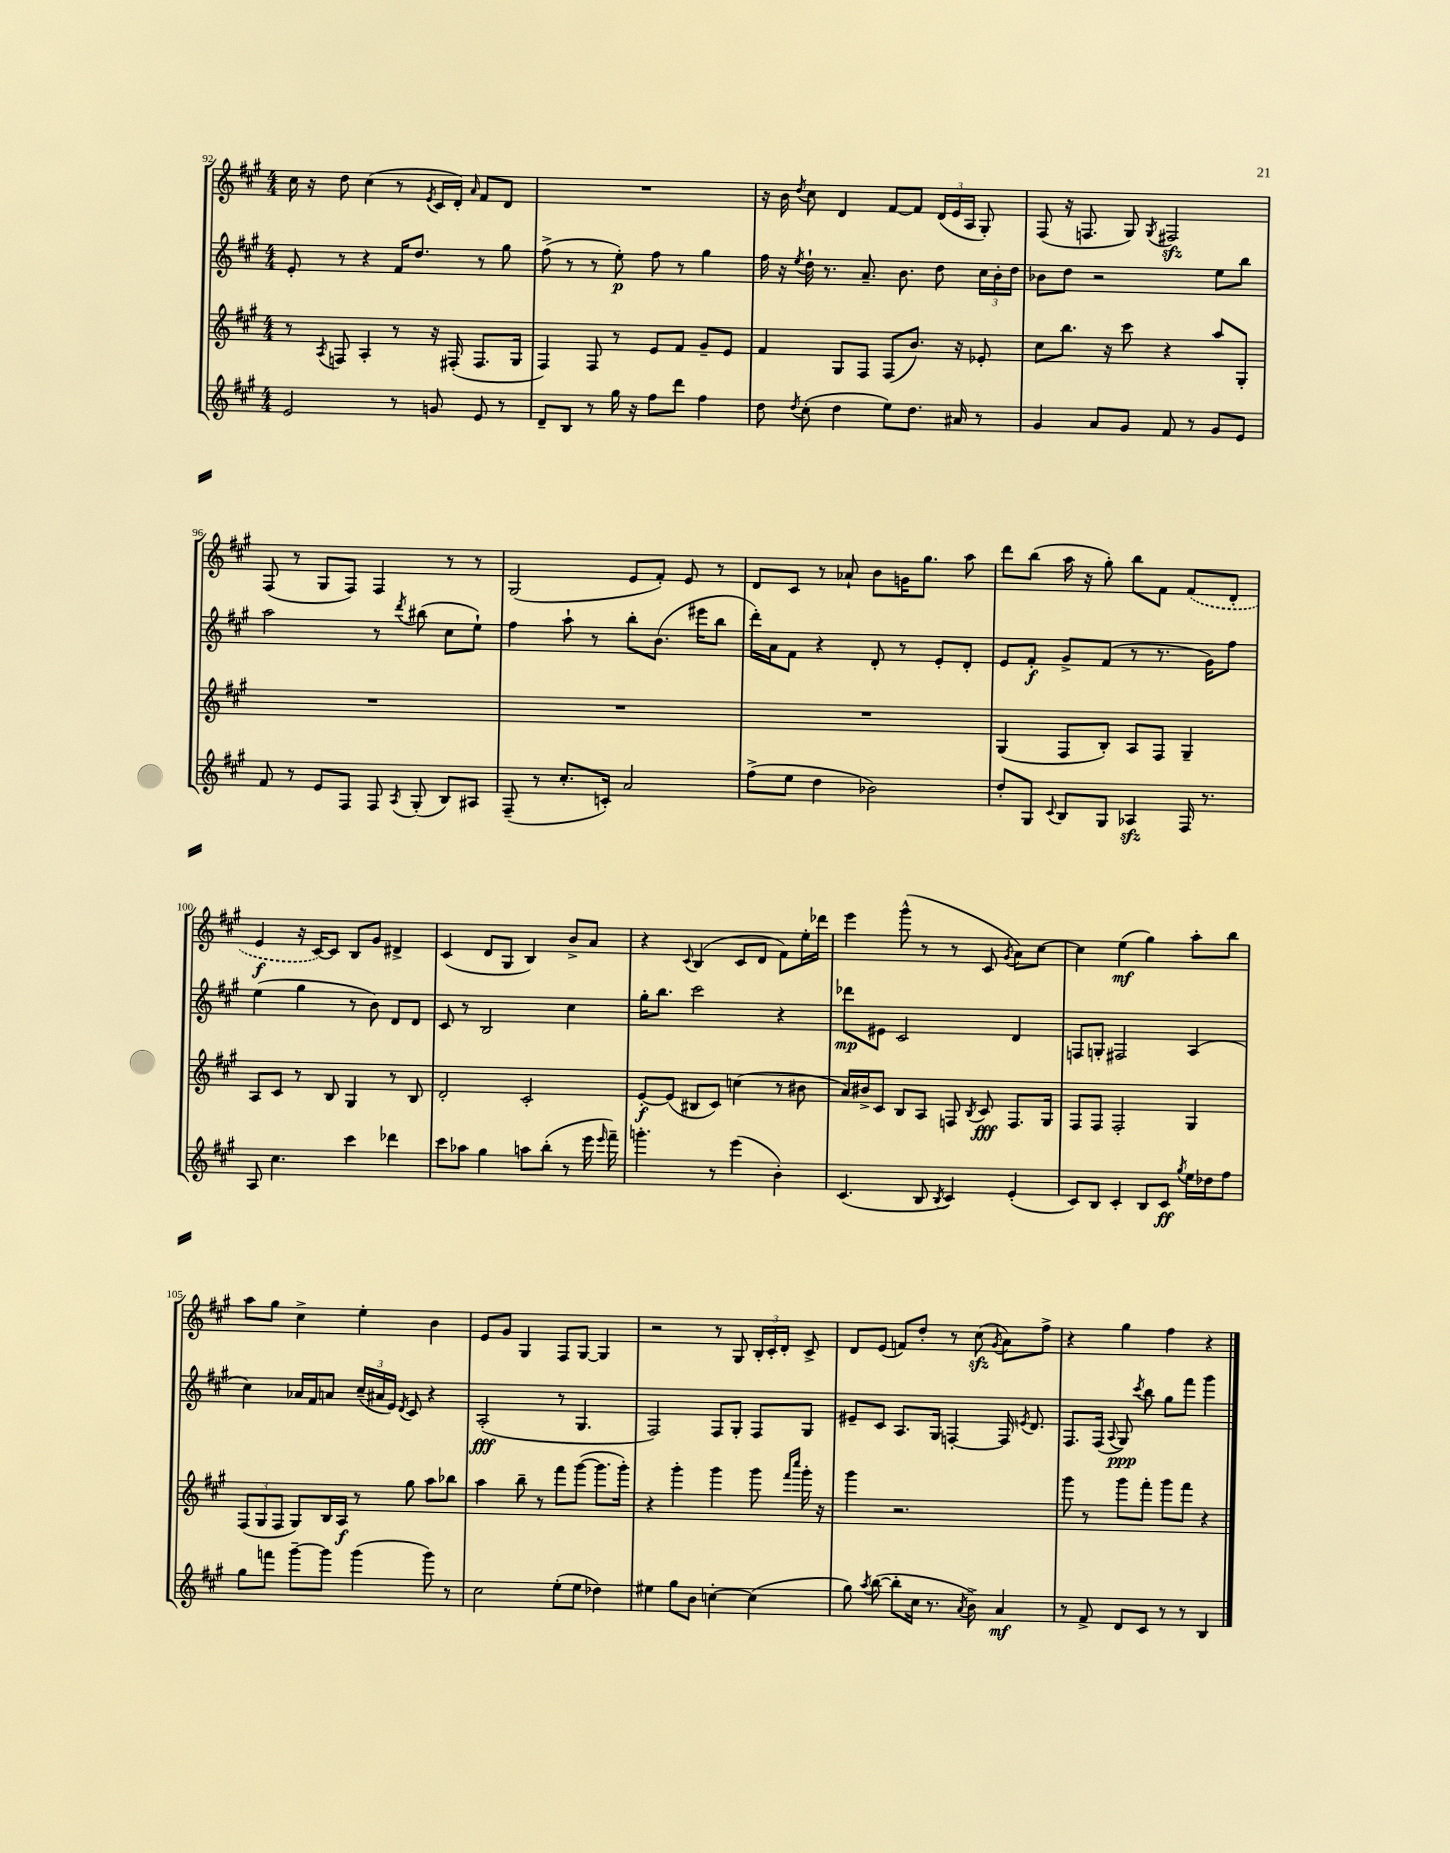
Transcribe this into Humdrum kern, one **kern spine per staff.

**kern	**dynam	**kern	**dynam	**kern	**dynam	**kern	**dynam
*part4	*part4	*part3	*part3	*part2	*part2	*part1	*part1
*staff4	*staff4	*staff3	*staff3	*staff2	*staff2	*staff1	*staff1
*clefG2	*	*clefG2	*	*clefG2	*	*clefG2	*
*k[f#c#g#]	*	*k[f#c#g#]	*	*k[f#c#g#]	*	*k[f#c#g#]	*
*M4/4	*	*M4/4	*	*M4/4	*	*M4/4	*
=92	=92	=92	=92	=92	=92	=92	=92
2e/	.	8r	.	8e'/	.	16cc#\	.
.	.	.	.	.	.	16r	.
.	.	8qA/	.	.	.	.	.
.	.	8Fn/	.	8r	.	8dd\	.
.	.	4A'/	.	4r	.	(4cc#\	.
8r	.	8r	.	16f#/KL	.	8r	.
.	.	.	.	8.dd/J	.	.	.
.	.	.	.	.	.	8qe/	.
8gn/	.	16r	.	.	.	16c#/LL	.
.	.	(16F#X'/	.	.	.	16d'/JJ)	.
.	.	.	.	.	.	16qqa/	.
8e/	.	8.F#/L	.	8r	.	8f#/L	.
8r	.	.	.	8gg#\	.	8d/J	.
.	.	16G#/Jk	.	.	.	.	.
=93	=93	=93	=93	=93	=93	=93	=93
8d~/L	.	4F#/)	.	(8ff#^\	.	1r	.
8B/J	.	.	.	8r	.	.	.
8r	.	8F#/	.	8r	.	.	.
16gg#\	.	8r	.	8ee'\)	p	.	.
16r	.	.	.	.	.	.	.
8ff#\L	.	8e/L	.	8ff#\	.	.	.
8ddd\J	.	8f#/J	.	8r	.	.	.
4ff#\	.	8g#~/L	.	4gg#\	.	.	.
.	.	8e/J	.	.	.	.	.
=94	=94	=94	=94	=94	=94	=94	=94
8dd\	.	4f#/	.	16ff#\	.	16r	.
.	.	.	.	16r	.	16b\	.
8qdd/	.	.	.	8qee/	.	8qdd/	.
(8cc#'\	.	.	.	16dd`\	.	8cc#\	.
.	.	.	.	8.r	.	.	.
4dd\	.	8G#/L	.	.	.	4d/	.
.	.	8F#/J	.	8.a~/	.	.	.
8ee\L)	.	(8F#/L	.	.	.	[8f#/L	.
.	.	.	.	8.b\	.	.	.
8.dd\J	.	8.b/J)	.	.	.	8f#/J]	.
.	.	.	.	8dd\	.	(24d/LL	.
.	.	.	.	.	.	24e/	.
16a#X/	.	16r	.	.	.	.	.
.	.	.	.	.	.	24A/JJ	.
8r	.	8e-X'/	.	24cc#\LL	.	8G#'/)	.
.	.	.	.	24b'\	.	.	.
.	.	.	.	24dd\JJ	.	.	.
=95	=95	=95	=95	=95	=95	=95	=95
4g#/	.	8cc#\L	.	8b-X\L	.	(8F#/	.
.	.	8.bb\J	.	8dd\J	.	16r	.
.	.	.	.	.	.	8.Fn/	.
8a/L	.	.	.	2r	.	.	.
.	.	16r	.	.	.	.	.
8g#/J	.	8ccc#\	.	.	.	8G#/)	.
.	.	.	.	.	.	8qG#/	.
8f#/	.	4r	.	.	.	2F#Xzz/	.
8r	.	.	.	.	.	.	.
8g#/L	.	8aa/L	.	8ee\L	.	.	.
8e/J	.	8G#'/J	.	8bb\J	.	.	.
!!LO:LB:g=z
=96	=96	=96	=96	=96	=96	=96	=96
8f#/	.	1r	.	2aa\	.	(8F#/	.
8r	.	.	.	.	.	8r	.
8e/L	.	.	.	.	.	8G#/L	.
8F#/J	.	.	.	.	.	8F#/J)	.
8F#/	.	.	.	8r	.	4F#/	.
8qA/	.	.	.	8qddd/	.	.	.
(8G#'/	.	.	.	(8bb#X\	.	.	.
8B/L)	.	.	.	8cc#\L	.	8r	.
8A#X/J	.	.	.	8ee`\J)	.	8r	.
=97	=97	=97	=97	=97	=97	=97	=97
(8F#~/	.	1r	.	4ff#\	.	(2G#/	.
8r	.	.	.	.	.	.	.
8.cc#'/L	.	.	.	8aa`\	.	.	.
.	.	.	.	8r	.	.	.
16cn'/Jk)	.	.	.	.	.	.	.
2a/	.	.	.	8bb'\L	.	8e/L	.
.	.	.	.	(8.b\J	.	8f#'/J)	.
.	.	.	.	.	.	8e/	.
.	.	.	.	16eee#X\KL	.	.	.
.	.	.	.	8bb\J	.	8r	.
=98	=98	=98	=98	=98	=98	=98	=98
(8ff#^\L	.	1r	.	16ddd'\LL)	.	8d/L	.
.	.	.	.	16a\J	.	.	.
8ee\J	.	.	.	8f#\J	.	8c#/J	.
4dd\	.	.	.	4r	.	8r	.
.	.	.	.	.	.	8a-X`/	.
2b-X\)	.	.	.	8d'/	.	8b\L	.
.	.	.	.	8r	.	16gn\K	.
.	.	.	.	.	.	8.gg#\J	.
.	.	.	.	8e'/L	.	.	.
.	.	.	.	8d'/J	.	8aa\	.
=99	=99	=99	=99	=99	=99	=99	=99
8dd'/L	.	(4G#/	.	8e/L	.	8ddd\L	.
8G#/J	.	.	.	8f#'/J	f	(8bb\J	.
8qqc#/	.	.	.	.	.	.	.
8B/L	.	8F#/L	.	8g#^/L	.	16aa\	.
.	.	.	.	.	.	16r	.
8G#/J	.	8B'/J)	.	(8f#/J	.	8gg#'\)	.
4A-Xzz/	.	8A/L	.	8r	.	8bb\L	.
.	.	8F#/J	.	8.r	.	8f#\J	.
16F#/	.	4G#~/	.	.	.	(8f#/L	.
8.r	.	.	.	16g#\KL)	.	.	.
.	.	.	.	8ff#\J	.	8d'/J	.
!!LO:LB:g=z
=100	=100	=100	=100	=100	=100	=100	=100
8A/	.	8A/L	.	(4ee\	.	4e/	f
4.cc#\	.	8c#/J	.	.	.	.	.
.	.	8r	.	4gg#\	.	16r	.
.	.	.	.	.	.	[16c#/KL)	.
.	.	8B/	.	.	.	8c#/J]	.
4ccc#\	.	4G#/	.	8r	.	8B/L	.
.	.	.	.	8b\)	.	8g#/J	.
4ddd-X\	.	8r	.	8d/L	.	4d#X^/	.
.	.	8B/	.	8d/J	.	.	.
=101	=101	=101	=101	=101	=101	=101	=101
8ccc#\L	.	2d'/	.	8c#/	.	(4c#/	.
8aa-X\J	.	.	.	8r	.	.	.
4gg#\	.	.	.	2B/	.	8d/L	.
.	.	.	.	.	.	8G#/J	.
8aan\L	.	2c#'/	.	.	.	4B/)	.
(8bb'\J	.	.	.	.	.	.	.
8r	.	.	.	4cc#\	.	8b^/L	.
16eee\	.	.	.	.	.	8a/J	.
16qqeee/	.	.	.	.	.	.	.
16fff#~\)	.	.	.	.	.	.	.
=102	=102	=102	=102	=102	=102	=102	=102
4.gggn'\	.	[8e'/L	f	16gg#'\KL	.	4r	.
.	.	.	.	8.bb\J	.	.	.
.	.	(8e/J]	.	.	.	.	.
.	.	.	.	.	.	8qqc#/	.
.	.	8B#X/L	.	2ccc#\	.	(4B/	.
8r	.	8c#/J)	.	.	.	.	.
(4eee\	.	(4ccn\	.	.	.	8c#/L	.
.	.	.	.	.	.	8d/J	.
4b'\)	.	8r	.	4r	.	8f#\L)	.
.	.	8b#X\	.	.	.	16ee'\L	.
.	.	.	.	.	.	16ddd-X\JJ	.
=103	=103	=103	=103	=103	=103	=103	=103
(4.c#/	.	16a/LL)	.	8ddd-X\L	mp	4eee\	.
.	.	16b#X^/J	.	.	.	.	.
.	.	8c#/J	.	8e#X\J	.	.	.
.	.	8B/L	.	2c#/	.	(8ggg#^^\	.
8B/	.	8A/J	.	.	.	8r	.
8qB/	.	.	.	.	.	.	.
4c#/)	.	8Fn/	.	.	.	8r	.
.	.	8qB/	.	.	.	.	.
.	.	8c#/	fff	.	.	8c#/	.
.	.	.	.	.	.	8qg#/	.
(4e'/	.	8.F/L	.	4d/	.	8a\L)	.
.	.	.	.	.	.	[8cc#\J	.
.	.	16G#/Jk	.	.	.	.	.
=104	=104	=104	=104	=104	=104	=104	=104
8c#/L)	.	8F#/L	.	8Fn/L	.	4cc#\]	.
8B/J	.	8F#/J	.	8Gn'/J	.	.	.
4c#'/	.	2F#'/	.	2F#X/	.	(4ee\	mf
8B/L	.	.	.	.	.	4gg#\)	.
8c#/J	ff	.	.	.	.	.	.
8qgg#/	.	.	.	.	.	.	.
16ee\LL	.	4G#/	.	(4A/	.	8aa'\L	.
16dd-X\J	.	.	.	.	.	.	.
8ff#\J	.	.	.	.	.	8bb\J	.
!!LO:LB:g=z
=105	=105	=105	=105	=105	=105	=105	=105
8gg#\L	.	(12F#/L	.	4cc#\)	.	8aa\L	.
.	.	12G#/	.	.	.	.	.
8fffn\J	.	.	.	.	.	8gg#\J	.
.	.	12F#/J	.	.	.	.	.
[8ggg#~\L	.	8G#/L)	.	16a-X/LL	.	4cc#^\	.
.	.	.	.	16f#/J	.	.	.
8ggg#\J]	.	16B/L	.	8an/J	.	.	.
.	.	16A/JJ	f	.	.	.	.
(4ggg#\	.	8r	.	(24cc#~/LL	.	4ee'\	.
.	.	.	.	24a#X/	.	.	.
.	.	.	.	24e/JJ)	.	.	.
.	.	.	.	8qd/	.	.	.
.	.	8gg#\	.	8c#/	.	.	.
8ggg#\)	.	8aa\L	.	4r	.	4b\	.
8r	.	8bb-X\J	.	.	.	.	.
=106	=106	=106	=106	=106	=106	=106	=106
2cc#\	.	4aa\	.	(2A'/	fff	8e/L	.
.	.	.	.	.	.	8g#/J	.
.	.	8bb~\	.	.	.	4G#/	.
.	.	8r	.	.	.	.	.
(8ee'\L	.	8fff#\L	.	8r	.	8F#/L	.
8ee\J	.	([8ggg#\J	.	4.G#/	.	[8G#/J	.
4dd-X\)	.	8.ggg#\L]	.	.	.	4G#/]	.
.	.	16ggg#'\Jk)	.	.	.	.	.
=107	=107	=107	=107	=107	=107	=107	=107
4ee#X\	.	4r	.	2F#/)	.	2r	.
8gg#\L	.	4ggg#'\	.	.	.	.	.
8b\J	.	.	.	.	.	.	.
[4ccn'\	.	4ggg#\	.	8F#/L	.	8r	.
.	.	.	.	8G#'/J	.	8G#/	.
(4cc\]	.	8ggg#\	.	8F#/L	.	24B'/LL	.
.	.	.	.	.	.	24c#'/	.
.	.	.	.	.	.	24d'/JJ	.
.	.	16qqfff#/LL	.	.	.	.	.
.	.	16qqcccc#/JJ	.	.	.	.	.
.	.	16ggg#'\	.	8G#/J	.	8c#^/	.
.	.	16r	.	.	.	.	.
=108	=108	=108	=108	=108	=108	=108	=108
8gg#\)	.	4ggg#\	.	8e#X~/L	.	8d/L	.
8qaa/	.	.	.	.	.	.	.
([8bb\	.	.	.	8c#/J	.	(8e/J	.
8bb'\L]	.	2.r	.	8.A/L	.	8fn/L)	.
16cc#\Jk	.	.	.	.	.	8dd'/J	.
8.r	.	.	.	16G#/Jk	.	.	.
.	.	.	.	[4Fn'/	.	8r	.
8qa/	.	.	.	.	.	.	.
8b^\)	.	.	.	.	.	(8cc#zz\	.
.	.	.	.	.	.	8qg#/	.
4a/	mf	.	.	16F/]	.	8a\L)	.
.	.	.	.	8qen/	.	.	.
.	.	.	.	8.d/	.	.	.
.	.	.	.	.	.	8ff#^\J	.
=109	=109	=109	=109	=109	=109	=109	=109
8r	.	8ggg#\	.	8.F#/L	.	4r	.
8f#^/	.	8r	.	.	.	.	.
.	.	.	.	(16F#/Jk	.	.	.
.	.	.	.	8qqA/	.	.	.
8d/L	.	8ggg#\L	.	8G#/)	ppp	4gg#\	.
.	.	.	.	8qccc#/	.	.	.
8c#/J	.	8fff#'\J	.	8bb\	.	.	.
8r	.	8ggg#\L	.	8gg#\L	.	4ff#\	.
8r	.	8fff#\J	.	8fff#\J	.	.	.
4B/	.	4r	.	4ggg#\	.	4r	.
==	==	==	==	==	==	==	==
*-	*-	*-	*-	*-	*-	*-	*-
